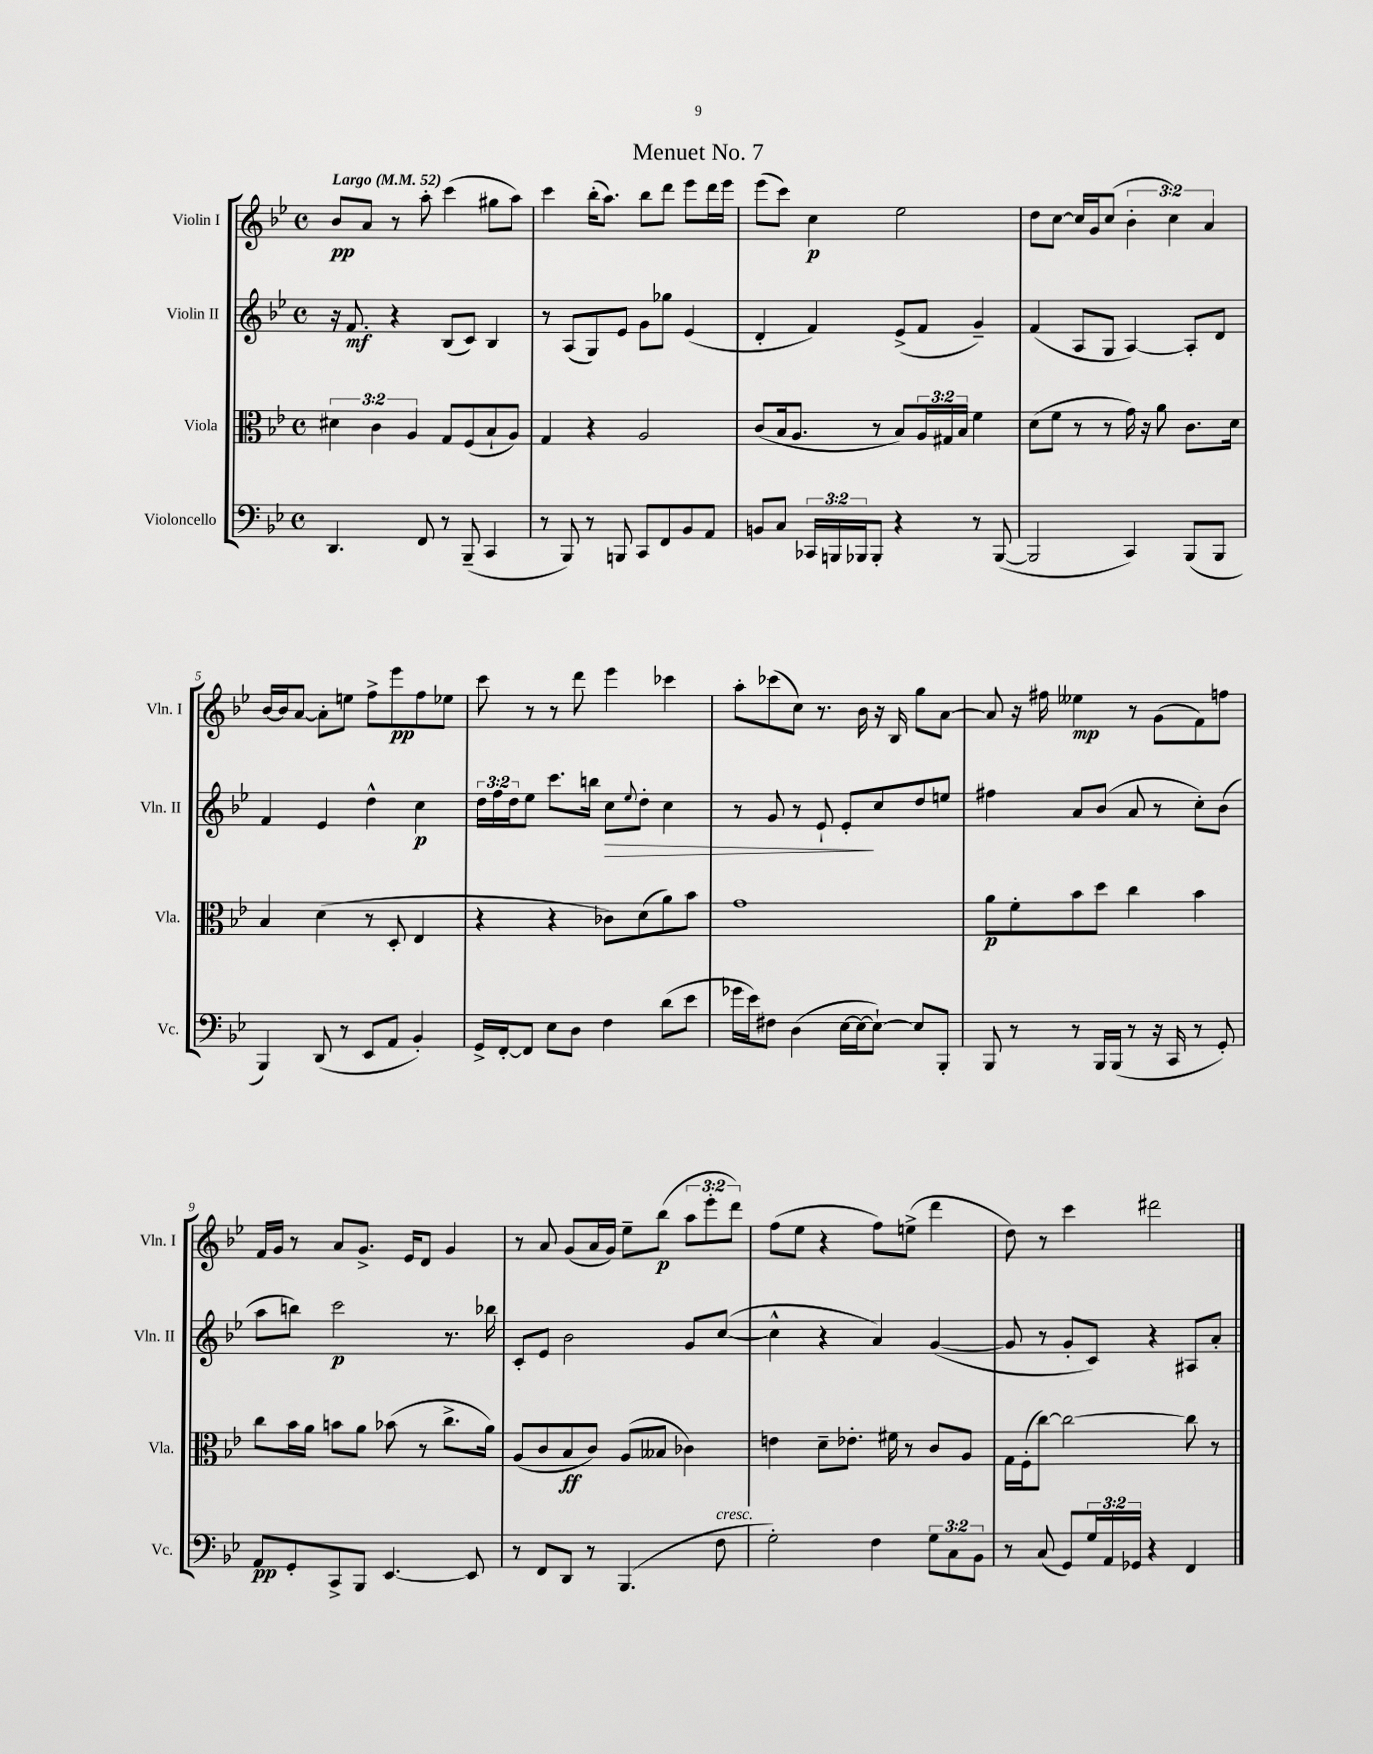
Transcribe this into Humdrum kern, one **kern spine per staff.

**kern	**kern	**kern	**kern
*staff4	*staff3	*staff2	*staff1
*clefF4	*clefC3	*clefG2	*clefG2
*k[b-e-]	*k[b-e-]	*k[b-e-]	*k[b-e-]
*M4/4	*M4/4	*M4/4	*M4/4
*met(c)	*met(c)	*met(c)	*met(c)
*MM52	*MM52	*MM52	*MM52
4.DD	6d#	16r	8b-
.	.	8.f	.
.	.	.	8a
.	6c	.	.
.	.	4r	8r
.	6A	.	.
8FF	.	.	8aa'
8r	8G	(8B-	(4ccc
(8BBB-~	(8F	8c)	.
4CC	8B-`	4B-	8gg#
.	8A)	.	8aa)
=	=	=	=
8r	4G	8r	4ccc
8BBB-)	.	(8A	.
8r	4r	8G)	(16bb-'
.	.	.	8.aa)
8BBB	.	8e-	.
8CC	2A	8g	8bb-
8FF	.	8gg-	8ddd
8BB-	.	(4e-	8eee-
8AA	.	.	16ddd
.	.	.	16eee-
=	=	=	=
8BB	(8c	4d'	(8eee-
8C	16B-	.	8ccc)
.	8.A	.	.
24CC-	.	4f)	4cc
24BBB	.	.	.
24BBB-	.	.	.
8BBB-'	8r	.	.
4r	8B-)	(8e-^	2ee-
.	24A	8f	.
.	24G#	.	.
.	24B-	.	.
8r	4f	4g~)	.
([8BBB-	.	.	.
=	=	=	=
2BBB-]	(8d	(4f	8dd
.	8f	.	[8cc
.	8r	8A	16cc]
.	.	.	16g
.	8r	8G	(8cc
4CC)	16g)	[4A)	6b-'
.	16r	.	.
.	8a	.	.
.	.	.	6cc)
(8BBB-	8.c	8A']	.
.	.	.	6a
8BBB-	.	8d	.
.	16d	.	.
=	=	=	=
4BBB-)	4B-	4f	[16b-
.	.	.	16b-]
.	.	.	[8a
(8DD	(4d	4e-	8a']
8r	.	.	8ee
8EE-	8r	4dd^^	8ff^
8AA	8D'	.	8eee-
4BB-')	4E-	4cc	8ff
.	.	.	8ee-
=	=	=	=
16GG^	4r	24dd	8ccc
.	.	24ff	.
[16FF'	.	.	.
.	.	24dd	.
8FF]	.	8ee-	8r
8E-	4r	8.ccc	8r
8D	.	.	8ddd
.	.	16bb	.
4F	8c-)	8cc	4eee-
.	.	8qqee-	.
.	(8d	8dd'	.
(8d	8a)	4cc	4ccc-
8e-	8b-	.	.
=	=	=	=
16g-	1g	8r	8aa'
16e-)	.	.	.
8F#	.	8g	(8ccc-
(4D	.	8r	8cc)
.	.	8e-`	8.r
[16E-	.	8e-'	.
16E-_	.	.	16b-
8E-`_)	.	8cc	16r
.	.	.	16B-
8E-]	.	8dd	8gg
8BBB-'	.	8ee	[8a
=	=	=	=
8BBB-	8a	4ff#	8a]
8r	8f'	.	16r
.	.	.	16ff#
8r	8b-	8a	4ee--
16BBB-	8dd	(8b-	.
(16BBB-	.	.	.
8r	4cc	8a	8r
16r	.	8r	(8g
16CC	.	.	.
8r	4b-	8cc')	8f)
8GG')	.	(8b-	8ff
=	=	=	=
8AA	8cc	8aa	16f
.	.	.	16g
8GG'	16b-	8bb)	8r
.	16a	.	.
8CC^	8b	2ccc	8a
8BBB-	8a	.	8.g^
[4.EE-	(8b-	.	.
.	.	.	16e-
.	8r	.	8d
.	8.cc^	8.r	4g
8EE-]	.	.	.
.	16a)	16bb-	.
=	=	=	=
8r	(8A	8c'	8r
8FF	8c	8e-	8a
8DD	8B-	2b-	(8g
8r	8c)	.	16a
.	.	.	16g)
(4.BBB-	(8A	.	8ee-~
.	8B--	.	(8bb-
.	4c-)	8g	12aa
.	.	.	12eee-'
8F	.	([8cc	.
.	.	.	12ddd)
=	=	=	=
2G')	4e	4cc^^]	(8ff
.	.	.	8ee-
.	8d~	4r	4r
.	8.e-'	.	.
4F	.	4a)	8ff)
.	16f#	.	.
.	8r	.	(8ee^
12G	8c	([4g	4ddd
12C	.	.	.
.	8A	.	.
12BB-	.	.	.
=	=	=	=
8r	16G	8g]	8dd)
.	(16F'	.	.
(8C	[8cc)	8r	8r
8GG)	2cc_	8g'	4ccc
24G	.	8c)	.
24AA	.	.	.
24GG-	.	.	.
4r	.	4r	2ddd#
4FF	8cc]	8A#	.
.	8r	8a'	.
==	==	==	==
*-	*-	*-	*-
